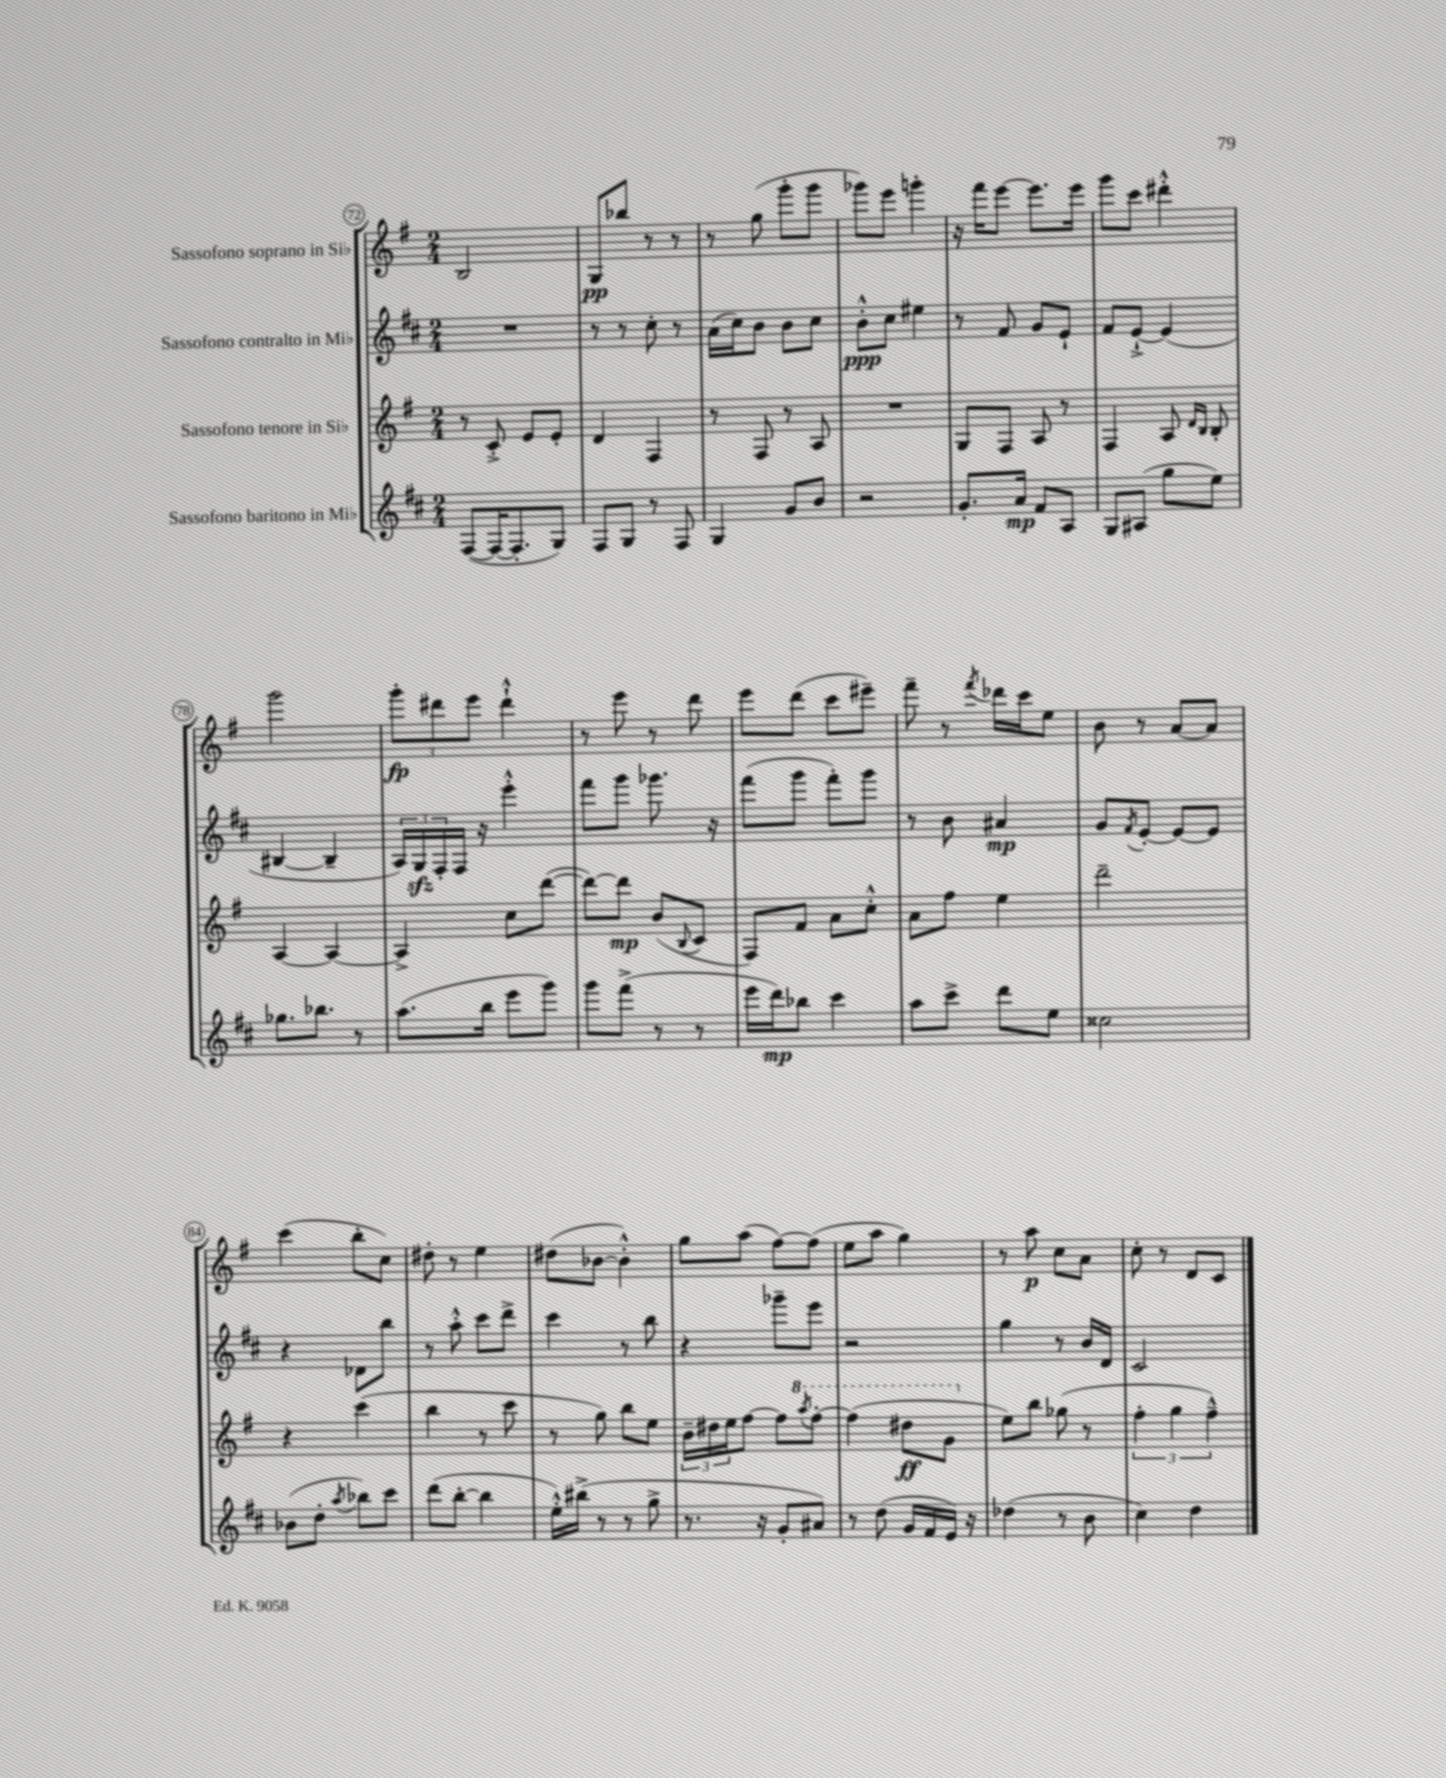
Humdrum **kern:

**kern	**kern	**kern	**kern
*staff4	*staff3	*staff2	*staff1
*clefG2	*clefG2	*clefG2	*clefG2
*k[f#c#]	*k[f#]	*k[f#c#]	*k[f#]
*M2/4	*M2/4	*M2/4	*M2/4
([8F#	8r	2r	2B
16F#_	8c'^	.	.
8.F#']	.	.	.
.	8e	.	.
8G)	8e'	.	.
=	=	=	=
8F#	4d	8r	8G
8G	.	8r	8bb-
8r	4F#	8cc#'	8r
8F#	.	8r	8r
=	=	=	=
4G	8r	(16a	8r
.	.	16cc#)	.
.	8F#	8b	(8gg
8g	8r	8b	8ggg'
8b	8A	8cc#	8ggg
=	=	=	=
2r	2r	8b'^^	8ggg-)
.	.	8cc#	8eee
.	.	4ee#	4ggg'
=	=	=	=
8.g'	8G	8r	16r
.	.	.	16fff#
.	8F#	8f#	[8eee
16a	.	.	.
8f#	8A	8g	8.eee]
8A	8r	8e`	.
.	.	.	16eee
=	=	=	=
8G	4F#	8f#	8ggg
(8A#	.	[8e`^	8ccc
8gg	8A	(4e]	4ddd#'^^
.	16qqd	.	.
.	16qqB	.	.
8ee)	8B'	.	.
=	=	=	=
8.gg-	[4A	[4B#	2ggg
8.bb-	.	.	.
.	4A_	4B#~]	.
8r	.	.	.
=	=	=	=
(8.aa	4A^]	24A)	12ggg'
.	.	24G	.
.	.	24F#'	12ddd#
.	.	16F#	.
.	.	.	12eee
16bb	.	16r	.
8eee	8cc	4eee'^^	4ddd#`^^
8ggg)	([8ddd	.	.
=	=	=	=
8ggg	8ddd_)	8fff#	8r
(8fff#^	8ddd]	8ggg	8eee
8r	(8b	8.ggg-	8r
.	8qqB	.	.
8r	8c	.	8ddd
.	.	16r	.
=	=	=	=
16eee	8F#)	(8fff#	8eee
16ddd)	.	.	.
8bb-	8f#	8ggg	(8ddd
4ccc#	8a	8fff#')	8ccc
.	8cc'^^	8ggg	8eee#~)
=	=	=	=
8aa	8a	8r	8fff#~
8ccc#^	8ff#	8b	8r
.	.	.	8qfff#
8ddd	4ee	4a#	16ddd-
.	.	.	16ccc
8ee	.	.	8ee
=	=	=	=
2cc##	2ddd~	8g	8b
.	.	8qf#	.
.	.	[8e'	8r
.	.	8e_	[8a
.	.	8e]	8a]
=	=	=	=
(8b-	4r	4r	(4ccc
8dd'	.	.	.
8qaa	.	.	.
8bb-)	(4ccc	8d-	8bb'
8ccc#	.	8bb	8cc)
=	=	=	=
(8ddd	4bb	8r	8dd#'
[8bb'	.	8aa'^^	8r
4bb]	8r	8ccc#	4ee
.	8ccc	8ddd^	.
=	=	=	=
16ee'^^)	8r	4ccc#	(8dd#
(16bb#^	.	.	.
8r	8gg)	.	[8b-
8r	8bb	8r	4b-'^^])
8gg^	8ee	8bb	.
=	=	=	=
8.r	24b~	4r	8gg
.	24dd#	.	.
.	24ee	.	.
.	[8ff#	.	(8aa
16r	.	.	.
8g'	8ff#]	8ggg-~	[8ff#)
.	8qaaa	.	.
8a#)	[8fff#'	8eee	(8ff#]
=	=	=	=
8r	(4fff#]	2r	8ee
(8dd	.	.	8aa
16g	8ddd#	.	4gg)
16f#	.	.	.
16e)	8gg	.	.
16r	.	.	.
=	=	=	=
(4dd-	8ee)	4gg	8r
.	8bb	.	8aa
8r	(8gg-	8r	8cc
8b	8r	16b	8a
.	.	16d	.
=	=	=	=
4cc#)	6ff#'	2c#	8cc'
.	.	.	8r
.	6gg	.	.
4dd	.	.	8d
.	6ff#~^^)	.	.
.	.	.	8c
==	==	==	==
*-	*-	*-	*-
